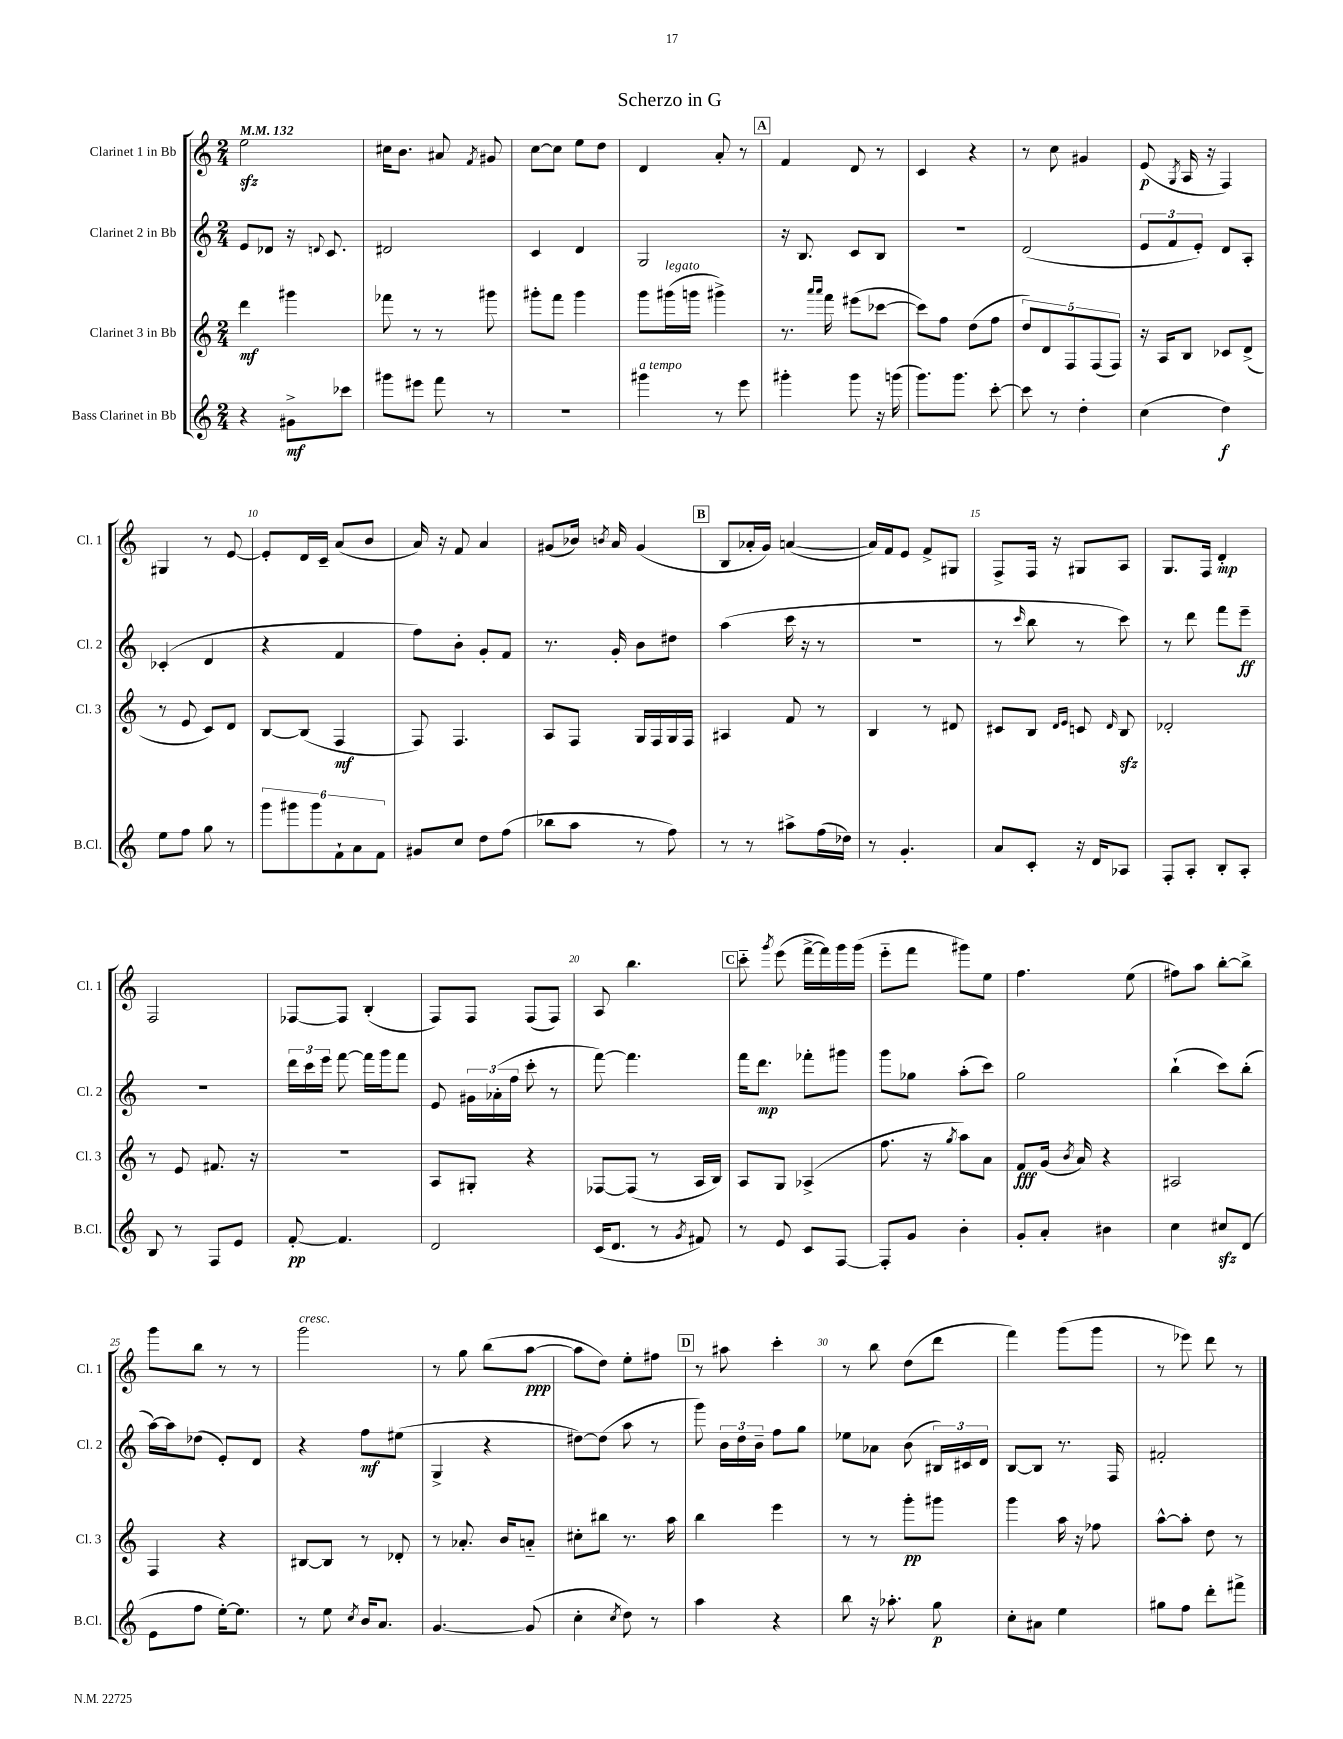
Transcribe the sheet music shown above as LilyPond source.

\header { title = "Scherzo in G" }
<<
\new StaffGroup <<
\new Staff = "s0" \with { instrumentName = "Clarinet 1 in Bb" shortInstrumentName = "Cl. 1" } {
    \clef treble \key c \major \numericTimeSignature \time 2/4 \tempo 4 = 132
    \autoBeamOff e''2\sfz |
    cis''16[ b'8.] ais'8 \acciaccatura { f'8 } gis'8 |
    c''8[~ c''8] e''8[ d''8] |
    d'4 a'8-. r8 |
    \mark \markup { \box "A" } f'4 d'8 r8 |
    c'4 r4 |
    r8 c''8 gis'4 |
    e'8\p( \acciaccatura { g8 } a16 r16 f4) |
    gis4 r8 e'8~ |
    e'8[-. d'16 c'16]-- a'8[( b'8] |
    a'16) r16 f'8 a'4 |
    gis'8[( bes'16]) \acciaccatura { b'8 } a'16 gis'4( |
    \mark \markup { \box "B" } b8[ aes'16-. g'16]) a'4~( |
    a'16[) f'16 e'8] f'8[-> gis8] |
    f8[-> f16] r16 gis8[ a8] |
    g8.[ f16] d'4-.\mp |
    f2 |
    fes8[~ fes8] b4-.( |
    f8[) f8] f8[( f8]) |
    a8 b''4. |
    \mark \markup { \box "C" } c'''8-_ \acciaccatura { g'''8 } e'''8( f'''16[~-> f'''16) g'''16 g'''16]( |
    e'''8[-_ f'''8] gis'''8[) e''8] |
    f''4. e''8( |
    fis''8[) a''8] b''8[~-. b''8]-> |
    g'''8[ b''8] r8 r8 |
    g'''2^\markup { \italic "cresc." } |
    r8 g''8 b''8[( a''8]~\ppp |
    a''8[ d''8]) e''8[-. fis''8] |
    \mark \markup { \box "D" } r8 ais''8 c'''4-. |
    r8 b''8 d''8[( d'''8] |
    f'''4) g'''8[( g'''8] |
    r8 ees'''8) d'''8 r8 \bar "|." |
}
\new Staff = "s1" \with { instrumentName = "Clarinet 2 in Bb" shortInstrumentName = "Cl. 2" } {
    \clef treble \key c \major \numericTimeSignature \time 2/4
    \autoBeamOff e'8[ des'8] r16 \appoggiatura { d'8 } c'8. |
    dis'2 |
    c'4 d'4 |
    g2 |
    \mark \markup { \box "A" } r16 b8. c'8[ b8] |
    R2 |
    d'2( |
    \tuplet 3/2 { e'8[ f'8 e'8]-.) } d'8[ a8]-. |
    ces'4-.( d'4 |
    r4 f'4 |
    f''8[) b'8]-. g'8[-. f'8] |
    r8. g'16-. b'8[ dis''8] |
    \mark \markup { \box "B" } a''4( c'''16 r16 r8 |
    R2 |
    r8 \grace { c'''16 } b''8 r8 c'''8) |
    r8 d'''8 f'''8[ e'''8]--\ff |
    R2 |
    \tuplet 3/2 { d'''16[ c'''16 e'''16] } f'''8~ f'''16[ g'''16 f'''8] |
    e'8 \tuplet 3/2 { gis'16[ aes'16-.( f''16] } c'''8-. r8 |
    f'''8~) f'''4. |
    \mark \markup { \box "C" } f'''16[ d'''8.]\mp fes'''8[-. gis'''8] |
    g'''8[ ges''8] a''8[-.( c'''8]) |
    g''2 |
    b''4-!( c'''8[) b''8]-.( |
    a''16[~) a''16 des''8]( e'8[-.) d'8] |
    r4 f''8[\mf eis''8]( |
    g4-> r4 |
    dis''8[~) dis''8]( a''8 r8 |
    \mark \markup { \box "D" } g'''8) \tuplet 3/2 { b'16[ d''16 b'16]-- } f''8[ g''8] |
    ees''8[ aes'8] b'8( \tuplet 3/2 { bis16[) cis'16 d'16] } |
    b8[~ b8] r8. f16 |
    fis'2-. \bar "|." |
}
\new Staff = "s2" \with { instrumentName = "Clarinet 3 in Bb" shortInstrumentName = "Cl. 3" } {
    \clef treble \key c \major \numericTimeSignature \time 2/4
    \autoBeamOff d'''4\mf gis'''4 |
    fes'''8 r8 r8 gis'''8 |
    gis'''8[-. f'''8] gis'''4 |
    g'''8[ gis'''16^\markup { \italic "legato" }( g'''16] gis'''4->) |
    \mark \markup { \box "A" } r8. \grace { a'''16[ a'''16] } f'''16 eis'''8[( ces'''8]~ |
    ces'''8[) f''8] d''8[( f''8] |
    \tuplet 5/4 { d''8[) d'8 f8 f8( f8]) } |
    r16 a16[ b8] ces'8[ d'8]->( |
    r8 e'8 c'8[) d'8] |
    b8[~ b8]( f4\mf |
    f8) f4. |
    a8[ f8] g16[ f16 g16 f16] |
    \mark \markup { \box "B" } ais4 f'8 r8 |
    b4 r8 dis'8 |
    cis'8[ b8] \grace { d'16[ e'16] } c'8 \grace { d'16 } b8\sfz |
    des'2-. |
    r8 e'8 fis'8. r16 |
    r2 |
    a8[ gis8]-. r4 |
    fes8[~ fes8]( r8 a16[ b16]) |
    \mark \markup { \box "C" } a8[ g8] aes4->( |
    f''8. r16 \acciaccatura { g''8 } a''8[) a'8] |
    f'8[\fff g'16]( \acciaccatura { b'8 } a'16) r4 |
    ais2 |
    f4 r4 |
    bis8[~ bis8] r8 des'8-. |
    r8 aes'8.-. b'16[ a'8]-_ |
    cis''8[-. bis''8] r8. a''16 |
    \mark \markup { \box "D" } b''4 e'''4 |
    r8 r8 g'''8[-.\pp gis'''8] |
    g'''4 a''16 r16 fes''8 |
    a''8[~-^ a''8]-. d''8 r8 \bar "|." |
}
\new Staff = "s3" \with { instrumentName = "Bass Clarinet in Bb" shortInstrumentName = "B.Cl." } {
    \clef treble \key c \major \numericTimeSignature \time 2/4
    \autoBeamOff r4 gis'8[->\mf ces'''8] |
    gis'''8[ eis'''8] f'''8 r8 |
    R2 |
    gis'''4^\markup { \italic "a tempo" } r8 e'''8 |
    \mark \markup { \box "A" } gis'''4-. gis'''8 r16 g'''16( |
    g'''8.[) g'''8.] c'''8~-. |
    c'''8 r8 d''4-. |
    c''4( d''4\f) |
    e''8[ f''8] g''8 r8 |
    \tuplet 6/4 { g'''8[ gis'''8 gis'''8 f'8-! a'8 f'8] } |
    gis'8[ c''8] d''8[ f''8]( |
    bes''8[ a''8] r8 f''8) |
    \mark \markup { \box "B" } r8 r8 ais''8[-> f''16( des''16]) |
    r8 g'4.-. |
    a'8[ c'8]-. r16 d'16[ aes8] |
    f8[-. a8]-. b8[-. a8]-. |
    b8 r8 f8[ e'8] |
    f'8~-.\pp f'4. |
    d'2 |
    c'16[( d'8.] r8 \acciaccatura { g'8 } fis'8) |
    \mark \markup { \box "C" } r8 e'8 c'8[ f8]~ |
    f8[-. g'8] b'4-. |
    g'8[-. a'8]-. bis'4 |
    c''4 cis''8[\sfz d'8]( |
    e'8[ f''8] e''16[~-.) e''8.] |
    r8 e''8 \acciaccatura { c''8 } b'16[ a'8.] |
    g'4.~ g'8( |
    c''4-. \acciaccatura { c''8 } d''8) r8 |
    \mark \markup { \box "D" } a''4 r4 |
    b''8 r16 aes''8.-. g''8\p |
    c''8[-. ais'8] e''4 |
    gis''8[ f''8] d'''8[-. fis'''8]-> \bar "|." |
}
>>
>>
\layout { \context { \Score \override BarNumber.break-visibility = ##(#f #t #t) barNumberVisibility = #(every-nth-bar-number-visible 5) } }
